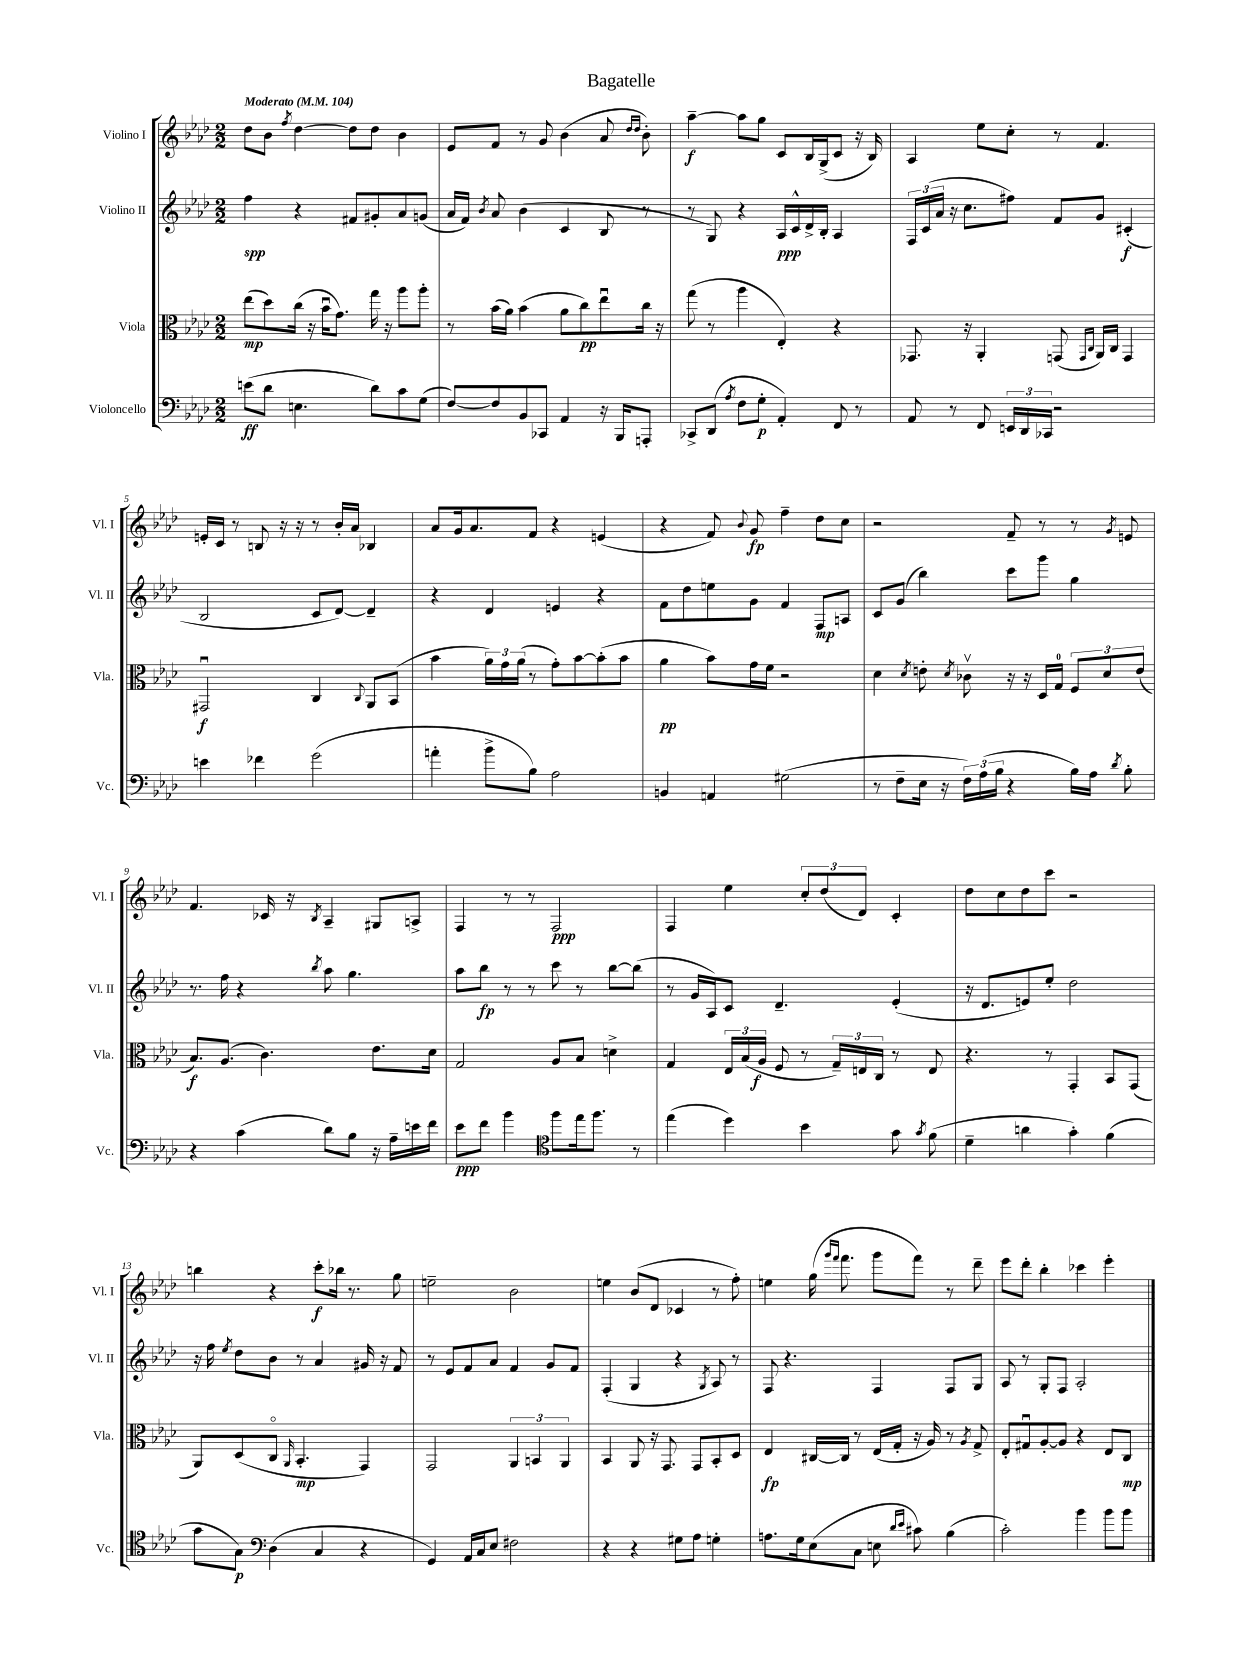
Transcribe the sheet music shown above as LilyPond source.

\header { title = "Bagatelle" }
<<
\new StaffGroup <<
\new Staff = "s0" \with { instrumentName = "Violino I" shortInstrumentName = "Vl. I" } {
    \clef treble \key aes \major \numericTimeSignature \time 2/2 \tempo "Moderato" 4 = 104
    \autoBeamOff des''8[ bes'8] \acciaccatura { f''8 } des''4~ des''8[ des''8] bes'4 |
    ees'8[ f'8] r8 g'8 bes'4( aes'8 \grace { des''16[ des''16] } bes'8-.) |
    aes''4~--\f aes''8[ g''8] c'8[ bes16 g16->( c'8] r16 bes16) |
    aes4 ees''8[ c''8]-. r8 f'4. |
    e'16[-. c'16] r8 b8 r16 r16 r8 bes'16[-. aes'16] bes4 |
    aes'8[ g'16 aes'8. f'8] r4 e'4( |
    r4 f'8) \appoggiatura { bes'8 } g'8\fp f''4-- des''8[ c''8] |
    r2 f'8-- r8 r8 \acciaccatura { g'8 } e'8 |
    f'4. ces'16 r16 \acciaccatura { bes8 } aes4-- gis8[ a8]-> |
    f4 r8 r8 f2\ppp |
    f4 ees''4 \tuplet 3/2 { c''8[-. des''8( des'8]) } c'4-. |
    des''8[ c''8 des''8 c'''8] r2 |
    b''4 r4 c'''8[-.\f bes''16] r8. g''8 |
    e''2-- bes'2 |
    e''4 bes'8[( des'8] ces'4 r8 f''8-.) |
    e''4 g''16( \grace { g'''16[ f'''16] } f'''8. g'''8[ f'''8]) r8 des'''8-- |
    ees'''8[ des'''8]-. bes''4-. ces'''4 ees'''4-. \bar "|." |
}
\new Staff = "s1" \with { instrumentName = "Violino II" shortInstrumentName = "Vl. II" } {
    \clef treble \key aes \major \numericTimeSignature \time 2/2
    \autoBeamOff f''4\spp r4 fis'8[ gis'8-. aes'8 g'8]( |
    aes'16[ f'16]) \acciaccatura { bes'8 } aes'8 bes'4( c'4 bes8 r8 |
    r8 g8) r4 aes16[\ppp c'16-^ des'16-> bes16]-. aes4 |
    \tuplet 3/2 { f16[ c'16( aes'16] } r16 c''8.[ fis''8]) f'8[ g'8] cis'4-.\f( |
    bes2 c'8[ des'8]~) des'4-- |
    r4 des'4 e'4 r4 |
    f'8[ des''8 e''8 g'8] f'4 f8[\mp a8] |
    c'8[ g'8]( bes''4) c'''8[ g'''8] g''4 |
    r8. f''16 r4 \acciaccatura { bes''8 } aes''8 g''4. |
    aes''8[ bes''8]\fp r8 r8 c'''8 r8 bes''8[~ bes''8]( |
    r8 g'16[ aes16) c'8] des'4.-- ees'4-.( |
    r16 des'8.[ e'8) ees''8]-. des''2 |
    r16 f''16 \acciaccatura { ees''8 } des''8[ bes'8] r8 aes'4 gis'16 r16 f'8 |
    r8 ees'8[ f'8 aes'8] f'4 g'8[ f'8] |
    f4-.( g4 r4 \acciaccatura { g8 } aes8) r8 |
    f8 r4. f4 f8[ g8] |
    aes8 r8 g8[-. f8] aes2-. \bar "|." |
}
\new Staff = "s2" \with { instrumentName = "Viola" shortInstrumentName = "Vla." } {
    \clef alto \key aes \major \numericTimeSignature \time 2/2
    \autoBeamOff ees''8[\mp( des''8) c''16]( r16 bes'16[\downbow g'8.]) g''16 r16 aes''8[ aes''8]-. |
    r8 bes'16[( aes'16]) bes'4( aes'8[ c''8\pp) ees''8\downbow c''16] r16 |
    g''8( r8 aes''4 ees4-.) r4 |
    ges,8. r16 aes,4-. g,8( \grace { g,16[ c16] } aes,16[) c16] g,4 |
    gis,2\downbow\f c4 \appoggiatura { c8 } aes,8[ bes,8]( |
    bes'4 \tuplet 3/2 { aes'16[) g'16 aes'16]( } r8 g'8[-.) bes'8~ bes'8-.( bes'8] |
    aes'4\pp bes'8[) g'16 f'16] r2 |
    des'4 \acciaccatura { des'8 } e'8-. \acciaccatura { des'8 } ces'8\upbow r16 r16 des16[ g16]-0 \tuplet 3/2 { f8[ des'8 e'8]( } |
    bes8.[\f) aes8.]( c'4.) ees'8.[ des'16] |
    g2 aes8[ bes8] d'4-> |
    g4 \tuplet 3/2 { ees16[ bes16( aes16]\f } f8 r8 \tuplet 3/2 { g16[--) e16 c16] } r8 e8 |
    r4. r8 g,4-. bes,8[ g,8]( |
    aes,8[) des8( c8]\flageolet \grace { aes,16 } bes,4.-.\mp g,4) |
    g,2 \tuplet 3/2 { aes,4 b,4 aes,4 } |
    bes,4 aes,8 r16 g,8. g,8[ bes,8-. des8] |
    ees4\fp cis16[~ cis16] r8 ees16[( g16]-. r16 aes16) r8 \acciaccatura { aes8 } g8-> |
    ees8[-. gis8\downbow aes8~-. aes8] r4 ees8[ c8]\mp \bar "|." |
}
\new Staff = "s3" \with { instrumentName = "Violoncello" shortInstrumentName = "Vc." } {
    \clef bass \key aes \major \numericTimeSignature \time 2/2
    \autoBeamOff e'8[\ff( des'8] e4. des'8[) c'8 g8]( |
    f8[~) f8 bes,8 ces,8] aes,4 r16 bes,,16[ a,,8]-. |
    ces,8[-> des,8]( \acciaccatura { aes8 } f8[ g8]-.\p aes,4-.) f,8 r8 |
    aes,8 r8 f,8 \tuplet 3/2 { e,16[ des,16 ces,16] } r2 |
    e'4 fes'4 g'2( |
    a'4-. bes'8[-> bes8]) aes2 |
    b,4 a,4 gis2( |
    r8 f8[-- ees16] r16 \tuplet 3/2 { f16[) aes16( bes16] } r4 bes16[) aes16] \acciaccatura { des'8 } bes8-. |
    r4 c'4( des'8[) bes8] r16 aes16[-- e'16 f'16] |
    ees'8[\ppp f'8] bes'4 \clef tenor f''8[ ees''16 f''8.] r8 |
    ees''4( des''4) bes'4 g'8 \acciaccatura { g'8 } f'8( |
    des'4-- a'4 g'4-.) f'4( |
    g'8[ g8]\p) \clef bass des4( c4 r4 |
    g,4) aes,16[ c16 ees8] fis2 |
    r4 r4 gis8[ aes8] g4-. |
    a8.[ g16 ees8( c8] e8 \grace { des'16[ ees'16] } cis'8) bes4( |
    c'2-.) bes'4 bes'8[ bes'8] \bar "|." |
}
>>
>>
